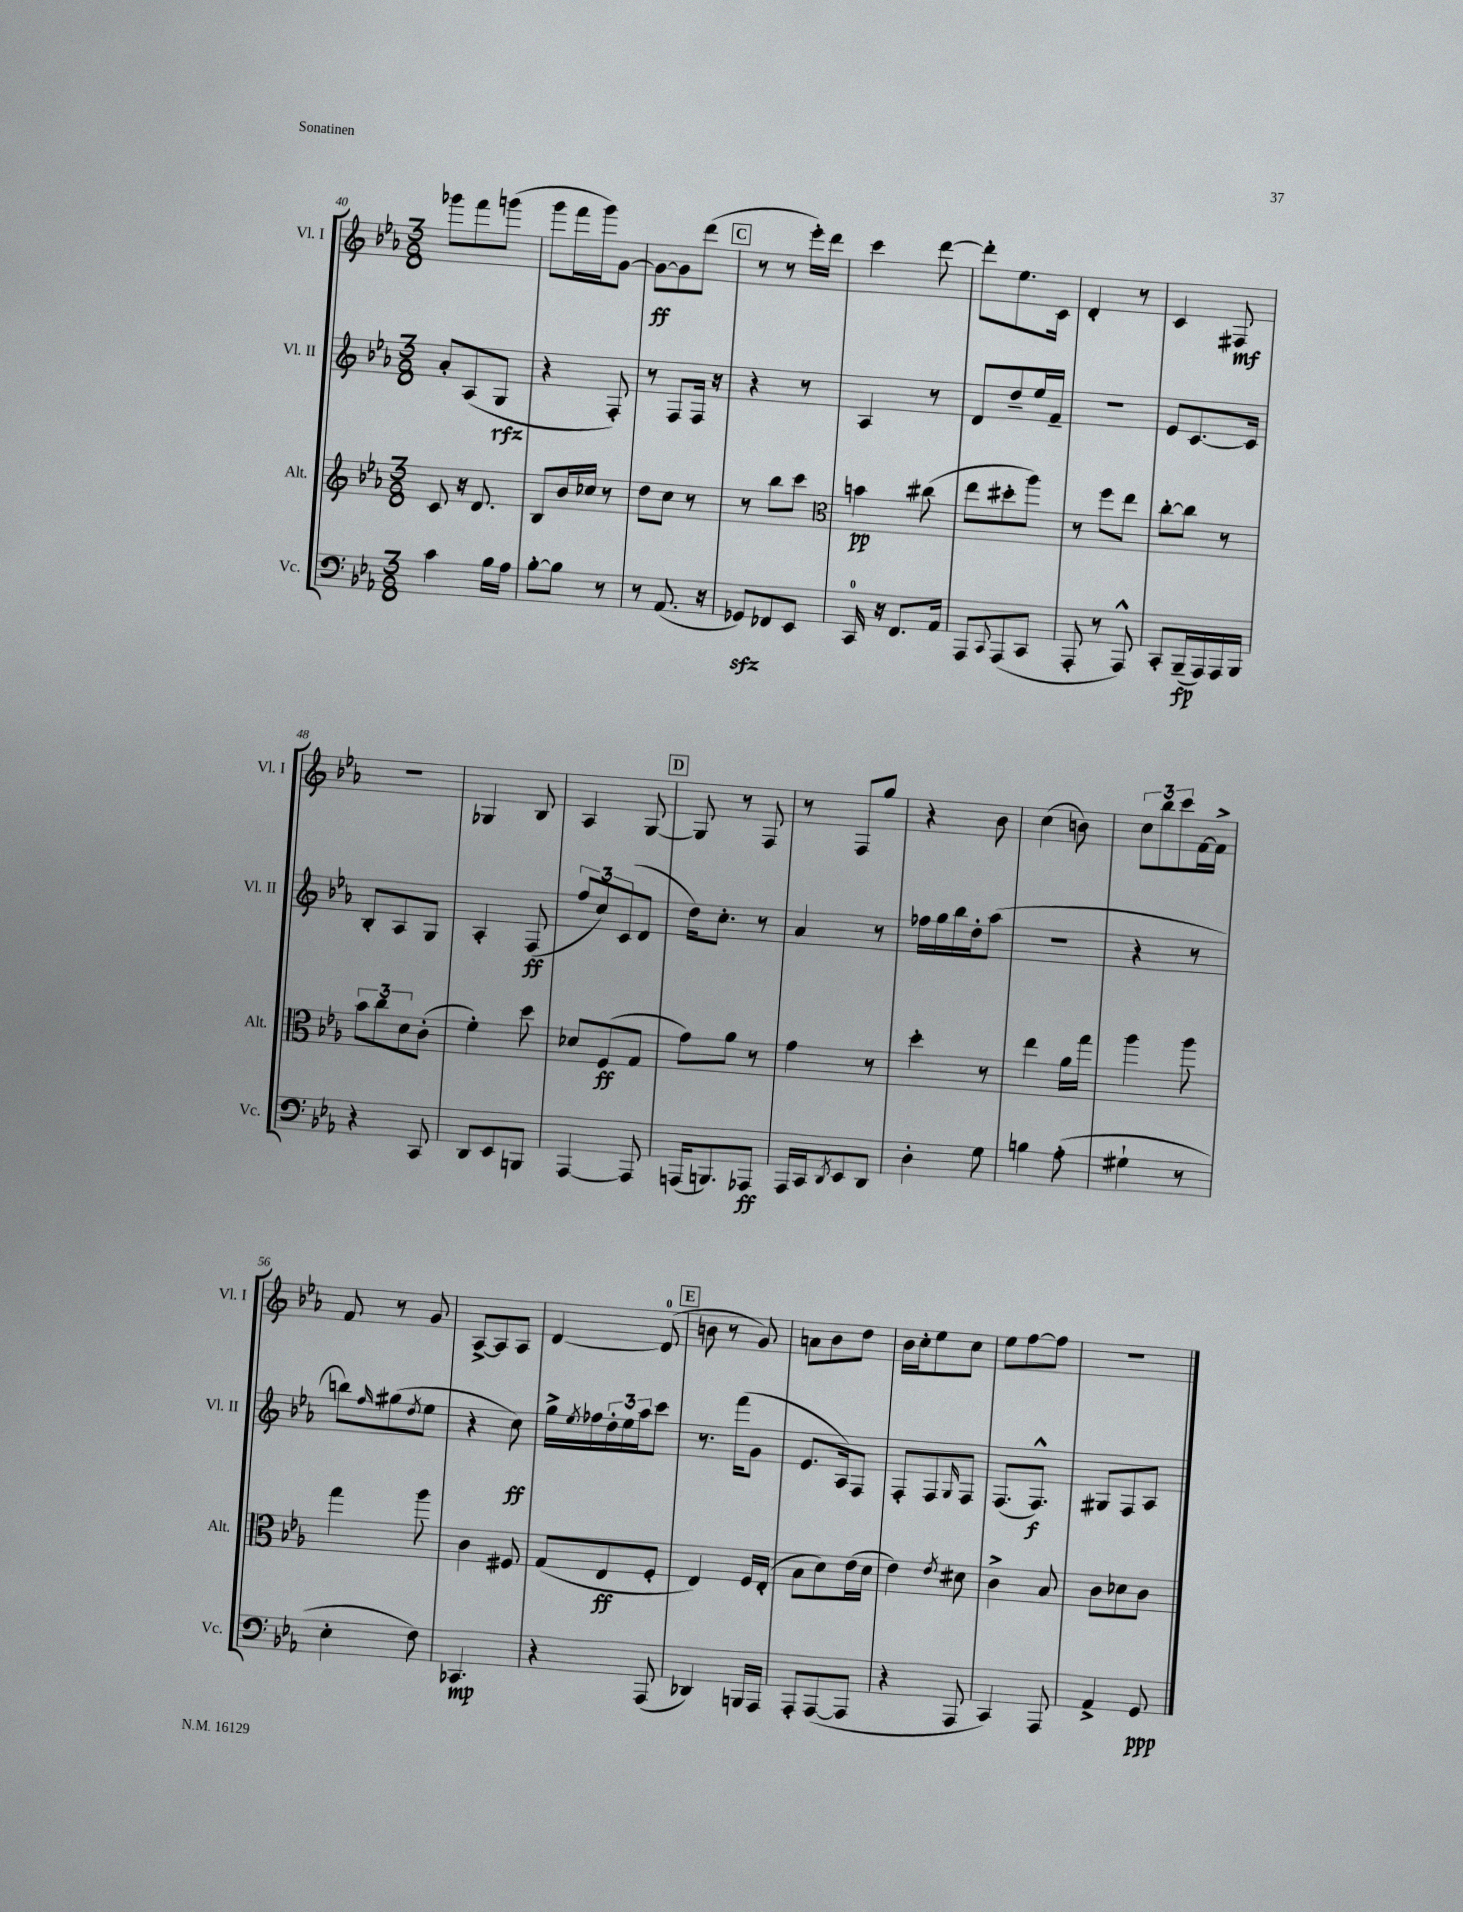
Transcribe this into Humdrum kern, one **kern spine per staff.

**kern	**kern	**kern	**kern
*staff4	*staff3	*staff2	*staff1
*clefF4	*clefG2	*clefG2	*clefG2
*k[b-e-a-]	*k[b-e-a-]	*k[b-e-a-]	*k[b-e-a-]
*M3/8	*M3/8	*M3/8	*M3/8
4c	8c	8a-'	8ggg-
.	16r	(8A-	8fff
.	8.d	.	.
16B-	.	8G	(8ggg
16A-	.	.	.
=	=	=	=
[8B-'	8B-	4r	8ggg
8B-]	16b-	.	16fff
.	16cc-	.	16ggg)
8r	8r	8F')	[8g
=	=	=	=
8r	8dd	8r	8g_
(8.AA-	8cc	8F	8g]
.	8r	16F	(8ddd
16r	.	16r	.
=	=	=	=
8GG-)	8r	4r	8r
8FF-	8bb-	.	8r
8EE-	8ccc	8r	16eee-')
.	.	.	16ddd
=	=	=	=
*	*clefC3	*	*
16CC	4b	4A-	4ccc
16r	.	.	.
8.FF	.	.	.
.	(8cc#	8r	[8ddd
16AA-	.	.	.
=	=	=	=
8AAA-	8ee-	8d	8ddd']
8qqCC	.	.	.
(8AAA-	8dd#'	8dd~	8.ee-
8CC	8aa-)	16ee-	.
.	.	16f~	16c
=	=	=	=
8AAA-'	8r	4.r	4d'
8r	8ff	.	.
8AAA-^^)	8ee-	.	8r
=	=	=	=
8CC'	[8cc'	8e-	4c
(16BBB-~	8cc]	[8.c	.
16AAA-)	.	.	.
16AAA-	8r	.	8F#
16BBB-	.	16c]	.
=	=	=	=
4r	12b-	8B-'	4.r
.	12cc	.	.
.	.	8A-	.
.	12d	.	.
8CC	(8c'	8G	.
=	=	=	=
8DD	4f')	4A-'	4G-
8EE-	.	.	.
8BBB	8dd	(8F	8B-
=	=	=	=
[4AAA-	8d-	12ff	4A-
.	.	12cc)	.
.	(8F	.	.
.	.	(12c	.
8AAA-]	8G	8d	[8G
=	=	=	=
(16AAA	8g)	16dd)	8G]
8.BBB)	.	8.cc'	.
.	8a-	.	8r
8AAA-	8r	8r	8F
=	=	=	=
16AAA-	4g	4a-	8r
16CC	.	.	.
8qDD	.	.	.
8EE-	.	.	8F
8DD	8r	8r	8gg
=	=	=	=
4D'	4dd'	16ff-	4r
.	.	16gg	.
.	.	16bb-	.
.	.	16dd'	.
8G	8r	(8aa-	8b-
=	=	=	=
4B	4ee-	4.r	(4cc
(8A-'	16a-	.	8b)
.	16gg	.	.
=	=	=	=
4G#`	4aa-	4r	12cc
.	.	.	12bb-
.	.	.	12ccc
8r	8aa-	8r	[16f
.	.	.	16f^]
=	=	=	=
4E-'	4gg	8bb)	8f
.	.	16qqff	.
.	.	(8gg#	8r
.	.	8qdd	.
8F)	8aa-	8ee-	8g
=	=	=	=
4.CC-	4c	4r	[8A-^
.	.	.	8A-]
.	8F#	8cc)	8A-
=	=	=	=
4r	(8G	16gg^	[4d
.	.	8qee-	.
.	.	16ff-	.
.	8E-	24dd'	.
.	.	24ee-	.
.	.	24aa-	.
(8AAA-	8F'	8ccc	(8d]
=	=	=	=
4DD-)	4E-)	8.r	8b
.	.	.	8r
.	.	(16fff	.
16BBB	16F	8g	8g)
16AAA-	(16E-'	.	.
=	=	=	=
8AAA-'	8B-	8.e-	8a
([8AAA-	8d)	.	8b-
.	.	16A-)	.
8AAA-]	(16e-	8F	8dd
.	16d	.	.
=	=	=	=
4r	4e-)	8F'	16b-
.	.	.	16cc'
.	.	8F	8ee-
.	8qe-	16qqG	.
8AAA-	8d#	8F	8cc
=	=	=	=
4CC)	4c^	(8.F	8ee-
.	.	.	[8ff
.	.	8.F^^)	.
8AAA-	8B-	.	8ff]
=	=	=	=
4AA-^	8c	8G#	4.r
.	8d-	8F	.
8GG	8c	8A-	.
==	==	==	==
*-	*-	*-	*-
